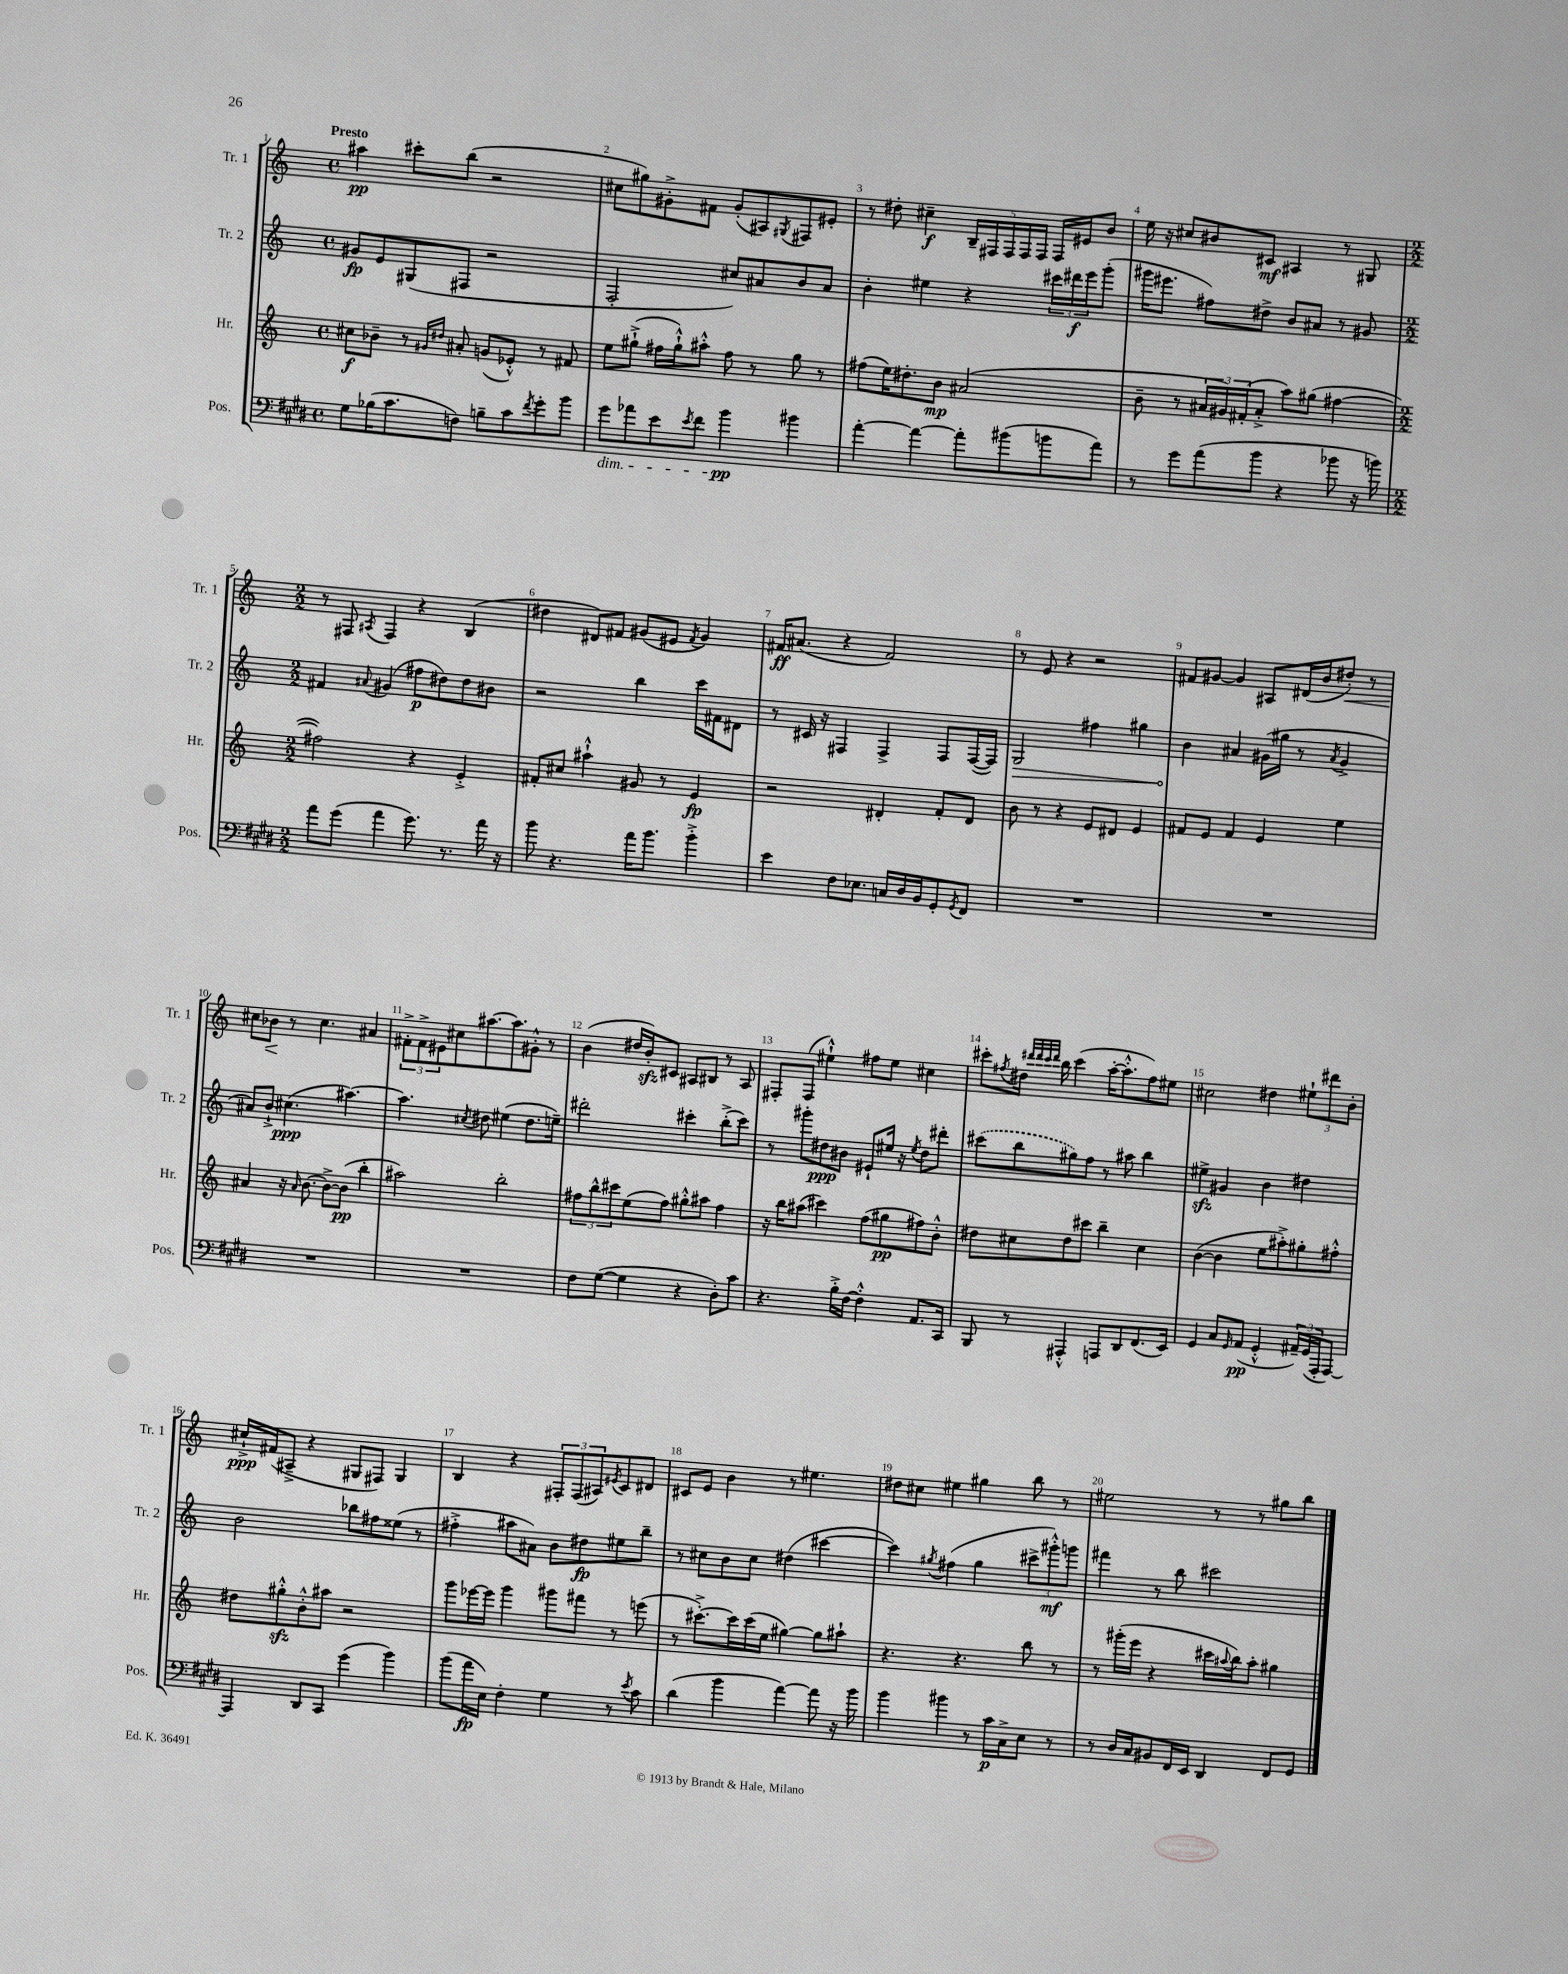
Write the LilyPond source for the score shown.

<<
\new StaffGroup <<
\new Staff = "s0" \with { instrumentName = "Tr. 1" shortInstrumentName = "Tr. 1" } {
    \clef treble \key c \major \defaultTimeSignature \time 4/4 \tempo "Presto"
    ais''4\pp cis'''8-. b''8( r2 |
    cis''8 gis''8) gis'8-.-> fis'8 gis'8-.( ais8) \acciaccatura { gis8 } fis8 eis'8-. |
    r8 dis''8-. cis''4--\f \tuplet 5/4 { b16-- fis16 fis16 fis16 fis16 } fis16 eis'16 b'8 |
    e''16 r16 cis''8 bis'8 cis'8\mf ais4 r8 gis8 |
    \numericTimeSignature \time 2/2 r8 fis8 \acciaccatura { ais8 } fis4 r4 b4( |
    dis''4 dis'8) fis'8 gis'8( eis'8 \acciaccatura { fis'8 } gis'4) |
    fis'16\ff ais'8.( r4 fis'2) |
    r8 e'8 r4 r2 |
    fis'8 gis'8~ gis'4 ais8 dis'16( b'16 dis''8-.\<) r8 |
    cis''8 bes'8\! r8 cis''4. ais'4 |
    \tuplet 3/2 { fis'8-.-> fis'8-> eis'8 } cis''8 ais''8.~ ais''8. gis'8-.-^ r8 |
    b'4( dis''16 b'16-.\sfz) cis'8 ais8 bis8 r8 ais8 |
    fis8-. fis8( eis''4-!-^) fis''8 eis''8 cis''4 |
    cis'''8-. \acciaccatura { fis''8 } dis''16 \grace { dis'''32 dis'''32 cis'''32 dis'''32 } b''16 cis'''4( a''16~-. a''8.-.-^ fis''8) eis''8 |
    cis''2 dis''4 \tuplet 3/2 { eis''8-! dis'''8 b'8-. } |
    cis''16-!->\ppp fis'16( ais8---> r4 gis8 fis8) gis4 |
    b4 r4 \tuplet 3/2 { fis8-. fis8( ais8) } \acciaccatura { eis'8 } c'8 dis'8 |
    cis'8 e'8 b'4 r8 eis''4. |
    dis''8 cis''8 eis''4 gis''4 b''8 r8 |
    eis''2 r8 r8 gis''8 b''8 \bar "|." |
}
\new Staff = "s1" \with { instrumentName = "Tr. 2" shortInstrumentName = "Tr. 2" } {
    \clef treble \key c \major \defaultTimeSignature \time 4/4
    gis'8\fp e'8 gis8( fis8 r2 |
    f2-. cis''8) ais'8 b'8 ais'8 |
    b'4-. eis''4 r4 \tuplet 3/2 { cis'''16 dis'''16\f e'''16 } g'''8-.( |
    gis'''16 eis'''8. fis''8) dis''8-> b'8 ais'8 r8 gis'8 |
    \numericTimeSignature \time 2/2 fis'4 \appoggiatura { ais'8 } gis'4( fis''8\p dis''8) dis''8 bis'8 |
    r2 b''4 c'''16 fis'16 dis'8 |
    r8 cis'16 r16 fis4 fis4-> fis8 fis16~( fis16) |
    \once \override Hairpin.circled-tip = ##t g2\> fis''4 gis''4 |
    b'4\! ais'4 gis'16( gis''16 r8 \acciaccatura { ais'8 } gis'4-> |
    ais'8) b'8-!-> cis''4.\ppp( ais''4.~) |
    ais''4. \acciaccatura { cis''8 } dis''8 eis''4( dis''8. e''16--) |
    dis'''2-. cis'''4-. b''8-.->( cis'''8) |
    r8 gis'''8-. dis''8\ppp bis'8 eis'8-! eis''16 r16 \acciaccatura { eis''8 } dis''8 dis'''8-. |
    \once \slurDashed cis'''8( b''8 gis''8) f''8 r8 ais''8 b''4 |
    eis''4->\sfz gis'4 b'4 dis''4 |
    b'2 bes''8 fis''8 eisis''8( r8 |
    fis''4-.-> ais''8 ais'8) b'8 dis''8\fp eis''8 b''8-- |
    r8 cis''8 b'8 cis''8 dis''4( cis'''4~ |
    cis'''4) \acciaccatura { gis''8 } fis''4( gis''4 \tuplet 3/2 { cis'''8-> gis'''8-.-^\mf) g'''8 } |
    fis'''4 r8 b''8 cis'''2 \bar "|." |
}
\new Staff = "s2" \with { instrumentName = "Hr." shortInstrumentName = "Hr." } {
    \clef treble \key c \major \defaultTimeSignature \time 4/4
    cis''8\f bes'8-- r8 \grace { gis'16 dis''16 } ais'8-. g'8( ees'8-.-^) r8 fis'8 |
    e''8 gis''8-!->( fis''16 gis''16-!-^) ais''8-.-^ fis''8 r8 gis''8 r8 |
    fis''8( e''16) dis''8.-. b'8\mp ais'2( |
    b'8-- r8 \tuplet 3/2 { ais'16 gis'16) fis'16-.( } ais'8-.-> a''8) gis''8( fis''4~ |
    \numericTimeSignature \time 2/2 fis''2) r4 e'4-.-> |
    fis'8-. cis''8 ais''4-!-^ gis'8 r8 e'4\fp |
    r2 dis'4-. f'8-. dis'8 |
    b'8 r8 r4 e'8 dis'8 e'4 |
    fis'8 e'8 fis'4 e'4 e''4 |
    ais'4 r16 \grace { ais'16 } b'8.~ b'8~-> b'8\pp( b''4-. |
    ais''2) b''2-. |
    \tuplet 3/2 { fis''8 b''8-^ cis'''8 } e''8( fis''8) gis''8-.-^ ais''8 fis''4 |
    r16 b''16 ais''8( cis'''4) f''8( gis''8\pp fis''8) b'8-.-^ |
    dis''8 cis''8 dis''8 cis'''8 b''4-- cis''4 |
    b'4~( b'4 e''8 ais''8-.->) gis''8-. fis''8-.-^ |
    dis''8 gis''8-.-^\sfz b'8-.-^ ais''8 r2 |
    g'''8 ees'''16~ ees'''16 g'''4 gis'''8 fis'''8 r8 e'''8( |
    r8 cis'''8.~-.->) cis'''16 cis'''16( e''16 gis''4~) gis''8 ais''8-! |
    r4. r4. b''8 r8 |
    r8 gis'''16-.( e'''16 r4 cis'''16 \appoggiatura { ais''8 } b''16) ais''8-. gis''4 \bar "|." |
}
\new Staff = "s3" \with { instrumentName = "Pos." shortInstrumentName = "Pos." } {
    \clef bass \key e \major \defaultTimeSignature \time 4/4
    gis8 bes16( cis'8. f8) b8-- cis'8 \acciaccatura { fis'8 } gis'8-. b'8 |
    gis'8\dim aes'8 e'8 \acciaccatura { e'8 } fis'8 b'4\pp\! bis'4 |
    a'4~-. a'4~ a'8-. bis'8( b'8 a'8) |
    r8 gis'8 a'8( b'8 r4 bes'8 r16 b'16) |
    \numericTimeSignature \time 2/2 a'8 gis'8( a'4 gis'8.) r8. a'16 r16 |
    b'8 r4. a'16 b'8. b'4-.-> |
    e'4 fis8 ees8. c16 dis16 b,16 gis,8-. \acciaccatura { gis,8 } fis,8 |
    R1 |
    R1 |
    R1 |
    R1 |
    fis8 gis8~( gis4 r4 dis8-.) cis'8 |
    r4. b16-.-> fis16~ fis4-.-^ a,8. cis,16 |
    b,,8 r8 ais,,4-.-^ a,,8 dis,8 fis,8.( e,16) |
    gis,4 cis8 \grace { gis,16 } a,8\pp( gis,4-.-^ \tuplet 3/2 { ais,16--) gis,16( a,,16-. } a,,8~) |
    a,,4 dis,8 cis,8 gis'4( b'4) |
    b'8( a'16\fp e16) fis4-. gis4 r8 \acciaccatura { e'8 } cis'8 |
    dis'4( b'4 a'4~) a'8 r16 b'16 |
    b'4 bis'4 r8 cis'16\p cis16-> e8 r8 |
    r8 dis16 cis16 bis,8 fis,16 e,16 dis,4 fis,8 gis,8 \bar "|." |
}
>>
>>
\layout { \context { \Score \override BarNumber.break-visibility = ##(#f #t #t) barNumberVisibility = #all-bar-numbers-visible } }
